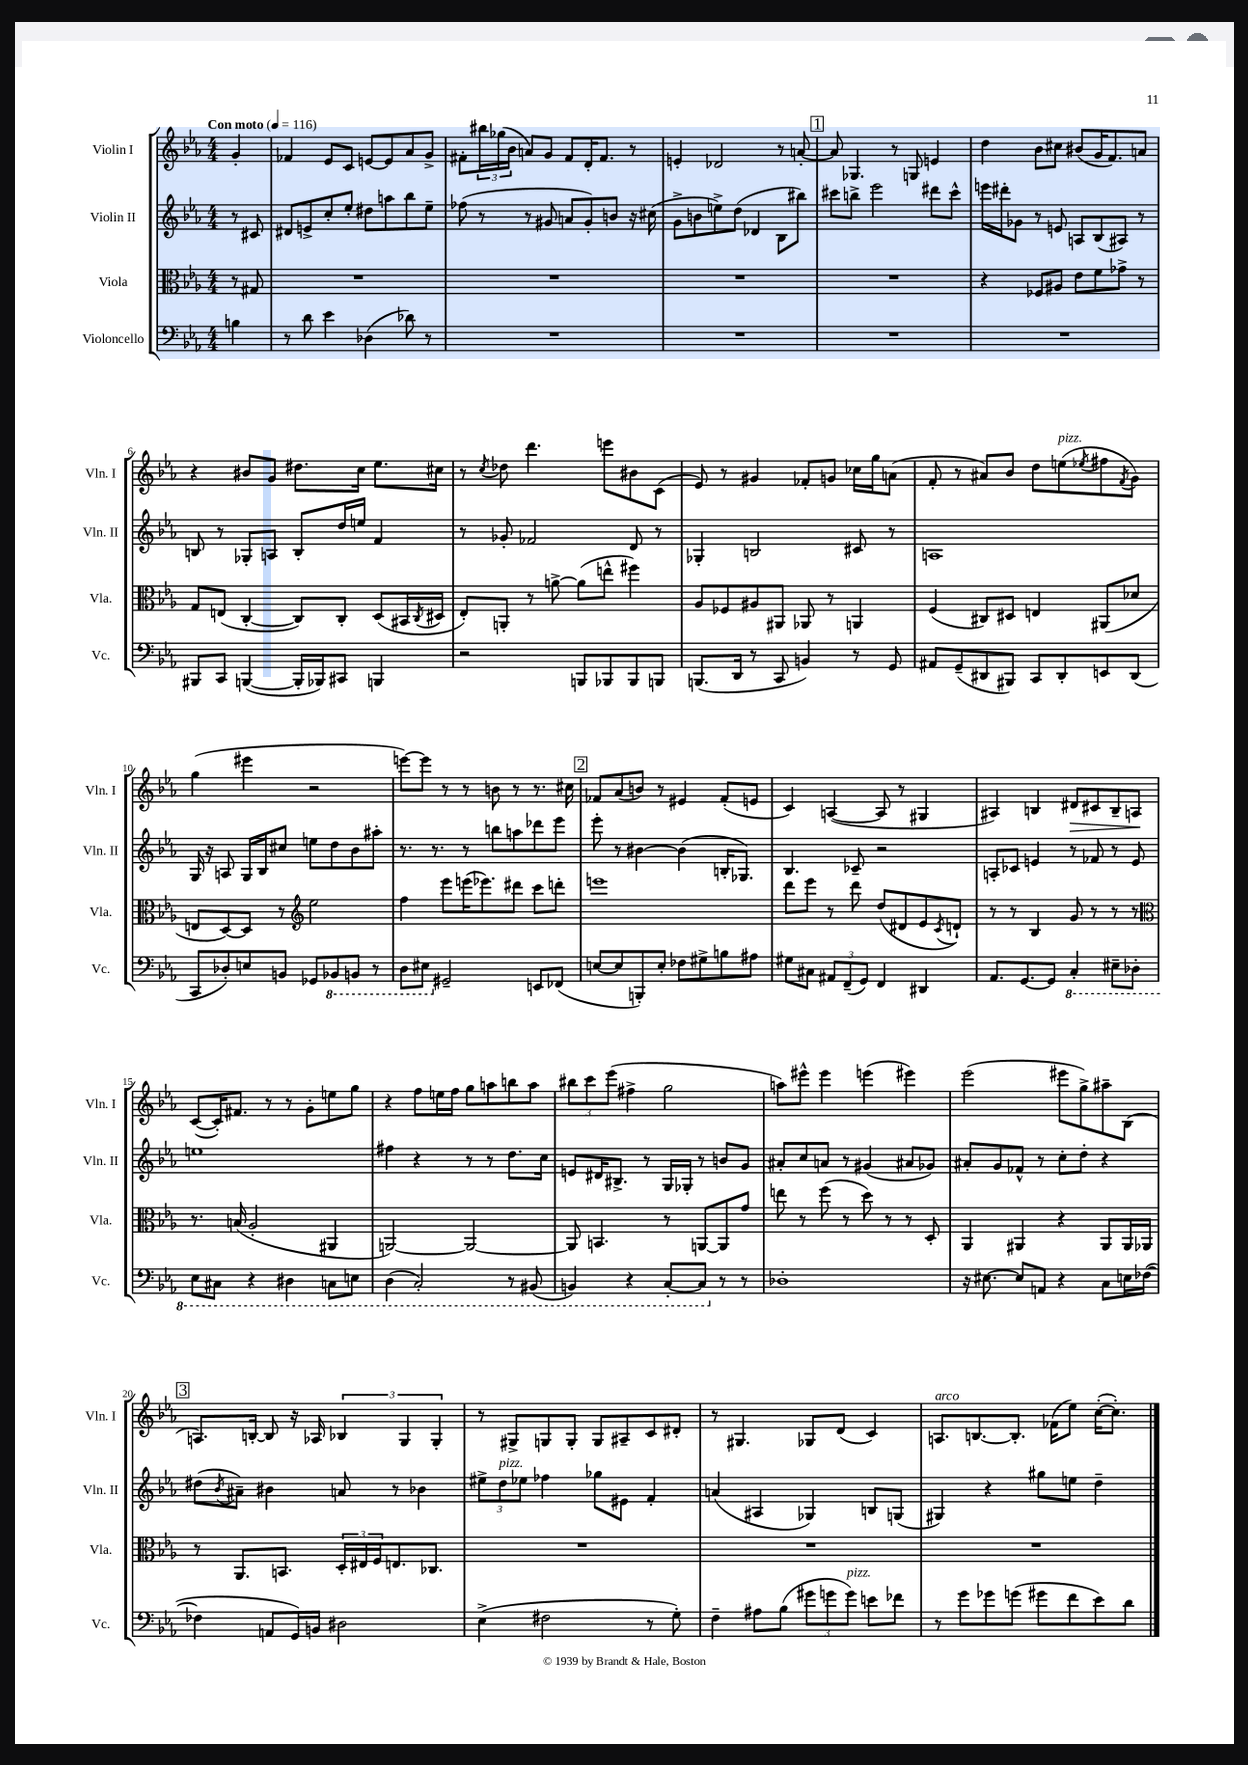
<<
\new StaffGroup <<
\new Staff = "s0" \with { instrumentName = "Violin I" shortInstrumentName = "Vln. I" } {
    \clef treble \key ees \major \numericTimeSignature \time 4/4 \partial 4 \tempo "Con moto" 4 = 116
    g'4-. |
    fes'4 ees'8 c'8 e'8~ e'8 aes'8 g'8-> |
    fis'8-. \tuplet 3/2 { bis''16 ges''16( bes'16 } a'8) g'8 fis'8 d'16-. fis'8. r8 |
    e'4-. des'2 r8 a'8~-. |
    \mark \markup { \box "1" } a'8 ges4. r8 g8 e'4 |
    d''4 bes'8 cis''8 bis'8( g'16 f'8.) a'8 |
    r4 bis'8 g'8 dis''8. c''16 ees''8. cis''16 |
    r8 \acciaccatura { c''8 } des''8 d'''4. e'''8 bis'8 c'8( |
    ees'8) r8 gis'4 fes'8-. g'8 ces''16 g''16 a'8( |
    f'8-. r8 ais'8) bes'8 d''8 e''8^\markup { \italic "pizz." }( \acciaccatura { ees''8 } fis''8 \acciaccatura { f'8 } g'8) |
    g''4( eis'''4 r2 |
    e'''8~) e'''8 r8 r8 b'8 r8 r8. cis''16 |
    \mark \markup { \box "2" } fes'8 aes'8( b'8) r8 eis'4 fes'8-.( e'8 |
    c'4) a4~( a8 r8 gis4 |
    ais4) b4 dis'8\> cis'8 b8-- a8\! |
    c'8~( c'16-.) fis'8. r8 r8 g'8-. e''8 g''8 |
    r4 f''8 e''16 f''16 g''8 a''8 b''8 a''8 |
    \tuplet 3/2 { bis''8 c'''8 ees'''8( } fis''4-> g''2 |
    a''8) eis'''8-^ eis'''4 e'''4( eis'''4) |
    ees'''2( eis'''8 g''8->) ais''8-- bes8( |
    \mark \markup { \box "3" } a8.) b16~-. b8 r16 aes16 \tuplet 3/2 { bes4 g4 g4-. } |
    r8 gis8-> g8 g8-. g8 ais8-- c'8 dis'8-. |
    r8 gis4. ges8 d'8( c'4) |
    a8.^\markup { \italic "arco" } b8.~ b8.-. fes'16( ees''8) c''16~-.( c''8.-.) \bar "|." |
}
\new Staff = "s1" \with { instrumentName = "Violin II" shortInstrumentName = "Vln. II" } {
    \clef treble \key ees \major \numericTimeSignature \time 4/4 \partial 4
    r8 cis'8 |
    dis'8 e'8-> c''8-. ees''8-. dis''8 a''8 bes''8 ees''8-- |
    fes''8( r8 r8 gis'8 a'8 gis'8-.) b'8 r16 cis''16( |
    g'8-> b'8 e''8->) d''8( des'4 bes8 bis''8) |
    \mark \markup { \box "1" } cis'''8 b''8-> ees'''2 dis'''8 cis'''8-^ |
    e'''16 dis'''16-. ges'8 r8 e'8 a8 bes8( ais8) r8 |
    b8 r8 ges8-. a8 b8-. d''16 e''16 f'4 |
    r8 ges'8-. fes'2 d'8 r8 |
    ges4-. b2 cis'8 r8 |
    a1 |
    g16 r16 a8 g16 bes16 cis''8 e''8 d''8 bes'8 ais''8-. |
    r8. r8. r8 b''8 a''8 des'''8 ees'''8 |
    \mark \markup { \box "2" } ees'''8-. r8 bis'4~ bis'4( b16-. ges8.) |
    bes4. ces'8-- r2 |
    a8-. ces'8 e'4 r8 fes'8 r8 e'8 |
    e''1 |
    fis''4 r4 r8 r8 d''8. c''16 |
    e'8 dis'16 bis8.-> r8 g16 ges16-. r8 b'8 g'8 |
    ais'8-. c''8 a'8 r8 gis'4( ais'8 ges'8) |
    ais'8-. g'8 fes'8-^ r8 c''8-. d''8-. r4 |
    \mark \markup { \box "3" } dis''8( \acciaccatura { bes'8 } ais'8--) bis'4 a'8 r8 bes'4 |
    \tuplet 3/2 { eis''8-> d''8^\markup { \italic "pizz." } ees''8 } fes''4 ges''8 eis'8 f'4-. |
    a'4( ais4 ges4) b8 g8( |
    gis4) r4 gis''8 e''8 d''4-- \bar "|." |
}
\new Staff = "s2" \with { instrumentName = "Viola" shortInstrumentName = "Vla." } {
    \clef alto \key ees \major \numericTimeSignature \time 4/4 \partial 4
    r8 gis8 |
    R1 |
    R1 |
    R1 |
    \mark \markup { \box "1" } R1 |
    r4 fes8 ais8 ees'8 f'8 ges'8-> r8 |
    g8 e8( c4~-. c8) c8-. d8( bis,16 \acciaccatura { c8 } dis16 |
    ees8-.) a,8-. r8 a'8~-> a'8( e''8-^ fis''4) |
    aes8 fes8 ais8 ais,8 aes,8 r8 a,4 |
    f4( cis8) dis8 e4 ais,8( des'8 |
    e8 d8~) d8 r8 \clef treble ees''2 |
    f''4 ees'''8 e'''16( ees'''8.) dis'''8 c'''8 d'''8-. |
    \mark \markup { \box "2" } e'''1 |
    d'''8 ees'''8 r8 d'''8 d''8( dis'8 ees'8 \acciaccatura { c'8 } d'8-!) |
    r8 r8 bes4 g'8 r8 r8 r8 |
    \clef alto r8. b16( aes2-. ais,4 |
    a,2~) a,2~ |
    a,8 b,4. r8 a,8~ a,8 g'8 |
    e''8 r8 f''8( r8 d''8) r8 r8 d8-. |
    aes,4 ais,4 r4 ais,8 ais,16 aes,16 |
    \mark \markup { \box "3" } r8 aes,8. b,8. \tuplet 3/2 { d16-. eis16 f16 } e8. ces8. |
    R1 |
    R1 |
    R1 \bar "|." |
}
\new Staff = "s3" \with { instrumentName = "Violoncello" shortInstrumentName = "Vc." } {
    \clef bass \key ees \major \numericTimeSignature \time 4/4 \partial 4
    b4 |
    r8 d'8 ees'4 des4( des'8) r8 |
    R1 |
    R1 |
    \mark \markup { \box "1" } R1 |
    R1 |
    bis,,8 c,8 b,,4~( b,,16-. bes,,16) cis,8 b,,4 |
    r2 b,,8 bes,,8 bes,,8 b,,8 |
    b,,8.( d,16 r8 c,8 b,4) r8 g,8 |
    ais,8 g,8--( dis,8 bis,,8) c,8 dis,8-. e,8 dis,8( |
    c,8 des8-.) e8 b,8 ges,8 \ottava #-1 bes,,!8 b,,8 r8 |
    d,8 eis,8 \ottava #0 gis,2-- e,8 fes,8( |
    \mark \markup { \box "2" } e8~ e8 b,,8-.) e8-. fes8 gis8-> b8 ais8 |
    gis8 cis8 \tuplet 3/2 { ais,8 f,8--( g,8) } f,4 dis,4 |
    aes,8. g,8.~ g,8 \ottava #-1 c,4-. eis,8-- des,8-. |
    ees,8 cis,8 r4 dis,4 c,8 e,8 |
    d,4( c,2-.) r8 bis,,8( |
    b,,4) r4 c,8~-. c,8 \ottava #0 r8 r8 |
    des1-. |
    r16 eis8.~ eis8 a,8 r4 c8 e16 fes16~( |
    \mark \markup { \box "3" } fes4 a,8 g,16) b,16 dis2 |
    ees4->( fis2 r8 g8-.) |
    f4-- ais8 bes8( \tuplet 3/2 { gis'8 g'8 g'8^\markup { \italic "pizz." }) } e'8 fes'8 |
    r8 g'8 ges'8 g'8( gis'8 f'8 ees'8) d'8 \bar "|." |
}
>>
>>
